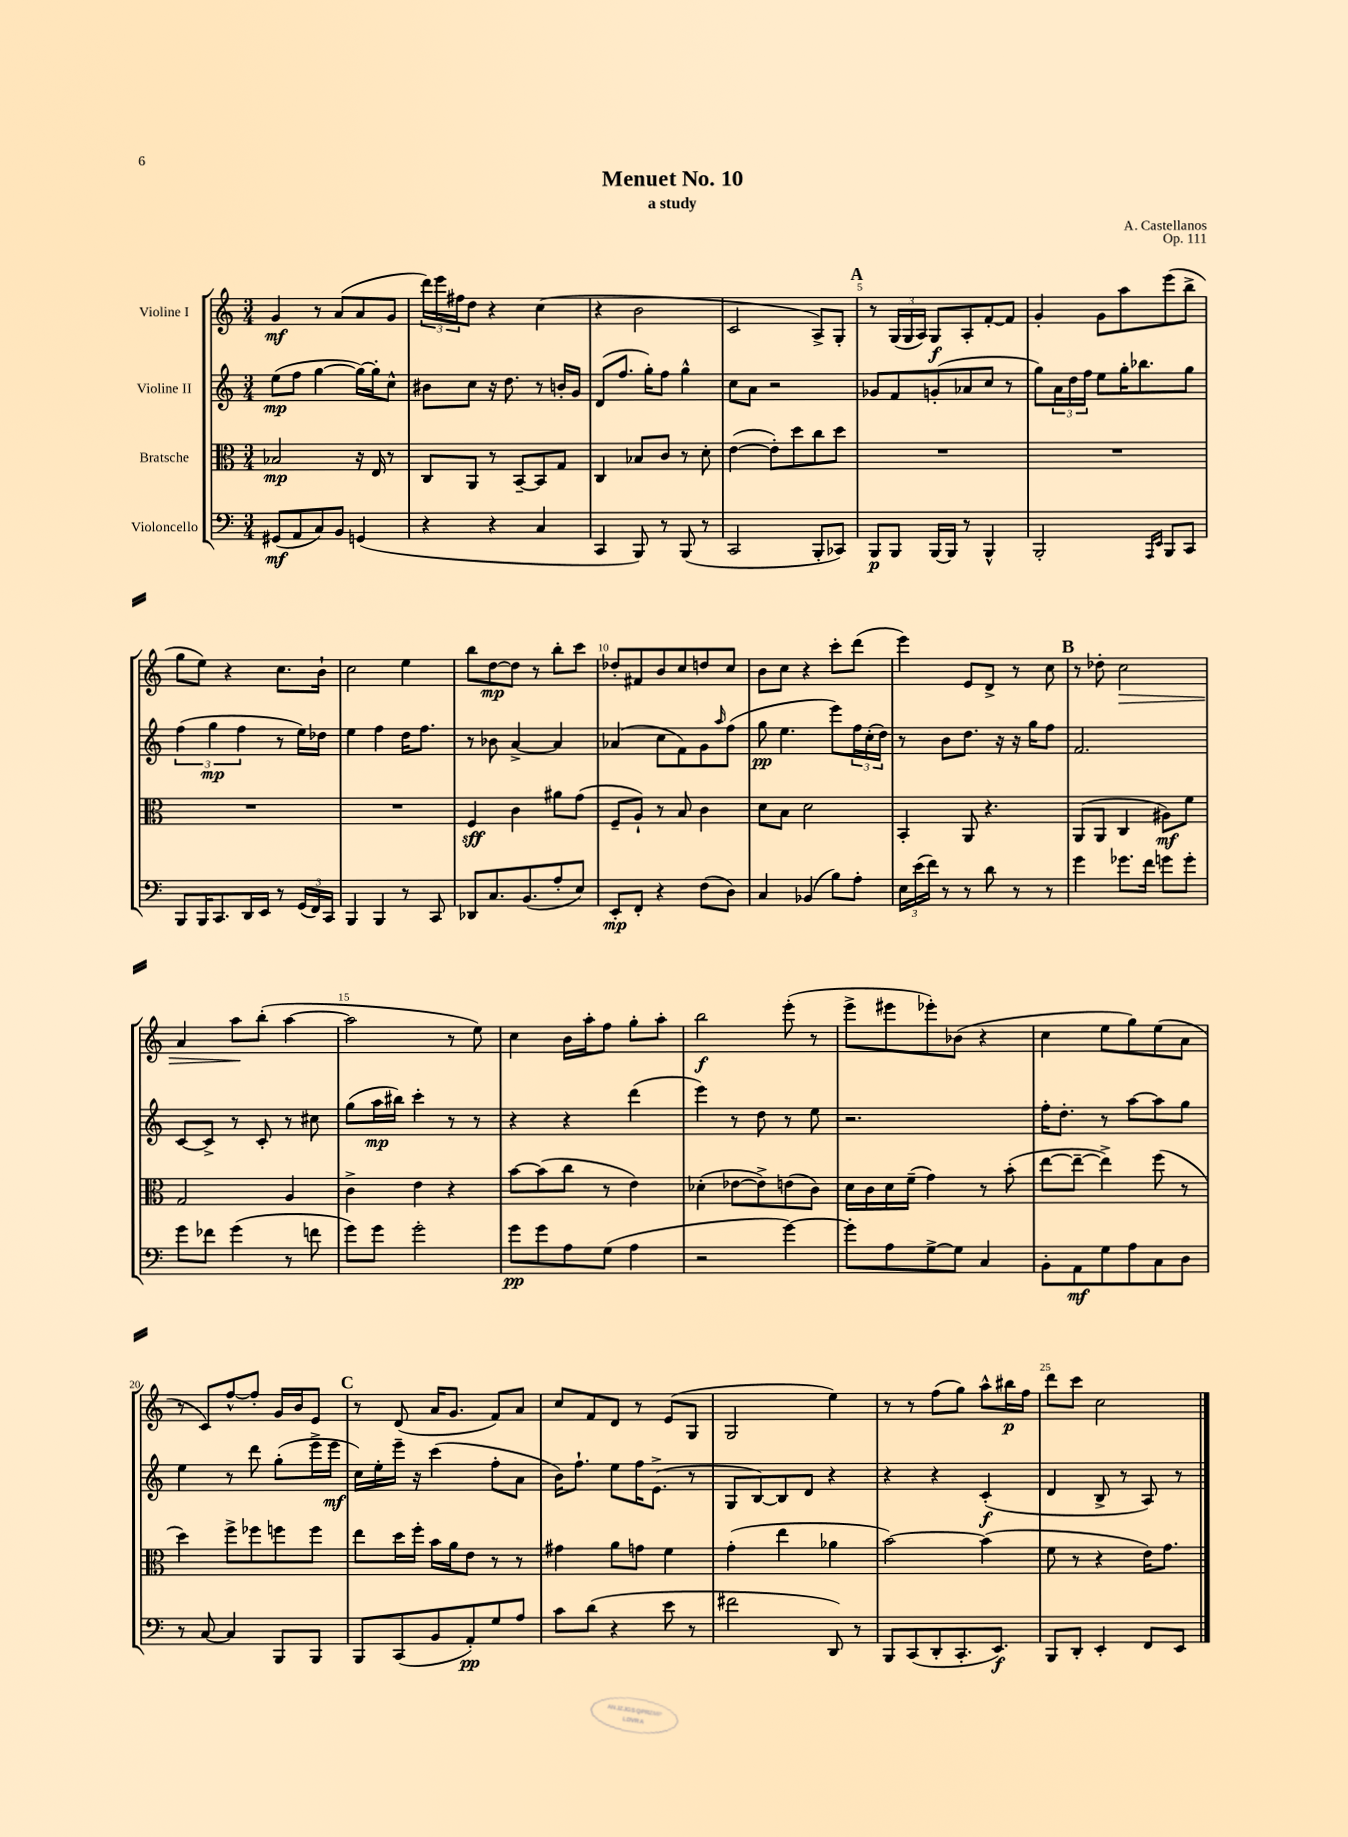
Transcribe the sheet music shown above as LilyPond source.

\header { title = "Menuet No. 10" composer = "A. Castellanos" subtitle = "a study" opus = "Op. 111" }
<<
\new StaffGroup <<
\new Staff = "s0" \with { instrumentName = "Violine I" } {
    \clef treble \key c \major \numericTimeSignature \time 3/4
    g'4\mf r8 a'8( a'8 g'8 |
    \tuplet 3/2 { d'''16) e'''16 fis''16 } d''8 r4 c''4( |
    r4 b'2 |
    c'2 a8->) g8-. |
    \mark \markup { \bold "A" } r8 \tuplet 3/2 { g16( g16 a16) } g8\f a8-. f'8~-. f'8 |
    g'4-. g'8 a''8 e'''8( b''8-> |
    g''8 e''8) r4 c''8. b'16-! |
    c''2 e''4 |
    b''8 d''8~\mp d''8 r8 b''8-. c'''8 |
    des''8-. fis'8 b'8 c''8 d''8 c''8 |
    b'8 c''8 r4 c'''8-. d'''8( |
    e'''4) e'8 d'8-> r8 c''8 |
    \mark \markup { \bold "B" } r8 des''8-. c''2\> |
    a'4 a''8\! b''8-.( a''4~ |
    a''2 r8 e''8) |
    c''4 b'16 a''16-. f''8 g''8-. a''8-. |
    b''2\f e'''8-.( r8 |
    e'''8-> eis'''8 ees'''8-.) bes'8( r4 |
    c''4 e''8 g''8) e''8( a'8 |
    r8 c'8) f''8~-^ f''8-. g'16 b'16 e'8 |
    \mark \markup { \bold "C" } r8 d'8( a'16 g'8. f'8) a'8 |
    c''8 f'8 d'8 r8 e'8( g8 |
    g2 e''4) |
    r8 r8 f''8( g''8) a''8-^ bis''16\p f''16 |
    d'''8 c'''8 c''2 \bar "|." |
}
\new Staff = "s1" \with { instrumentName = "Violine II" } {
    \clef treble \key c \major \numericTimeSignature \time 3/4
    e''8\mp( f''8 g''4~ g''16~) g''16-. c''8-^ |
    bis'8 c''8 r16 d''8. r8 b'16-. g'16 |
    d'8( f''8. g''16-.) f''8 g''4-^ |
    c''8 a'8 r2 |
    \mark \markup { \bold "A" } ges'8 f'8 g'8-.( aes'8 c''8 r8 |
    g''8) \tuplet 3/2 { a'16 d''16 f''16 } e''8 g''16-. bes''8. g''8 |
    \tuplet 3/2 { f''4( g''4\mp f''4 } r8 e''16) des''16 |
    e''4 f''4 d''16 f''8. |
    r8 bes'8 a'4~-> a'4 |
    aes'4( c''8 f'8) g'8 \grace { a''16 } f''8( |
    g''8\pp e''4. e'''8) \tuplet 3/2 { f''16 c''16-.( d''16) } |
    r8 b'8 d''8. r16 r16 g''16 f''8 |
    \mark \markup { \bold "B" } f'2. |
    c'8~ c'8-> r8 c'8-. r8 cis''8 |
    g''8( a''16\mp bis''16) c'''4-. r8 r8 |
    r4 r4 d'''4( |
    e'''4) r8 d''8 r8 e''8 |
    r2. |
    f''16-. d''8.-. r8 a''8~ a''8 g''8 |
    e''4 r8 d'''8 g''8-.( e'''16-> e'''16\mf |
    \mark \markup { \bold "C" } c''16) e''16-. e'''16-- r16 c'''4( f''8-. a'8 |
    b'16) f''8.-! e''8 f''16 e'8.->( r8 |
    g8 b8~) b8 d'8 r4 |
    r4 r4 c'4-.\f( |
    d'4 b8-> r8 a8) r8 \bar "|." |
}
\new Staff = "s2" \with { instrumentName = "Bratsche" } {
    \clef alto \key c \major \numericTimeSignature \time 3/4
    bes2\mp r16 e16 r8 |
    c8 a,8 r8 b,8~-- b,8 g8 |
    c4 bes8 c'8 r8 d'8-. |
    e'4~( e'8-.) d''8 c''8 d''8 |
    \mark \markup { \bold "A" } R2. |
    R2. |
    R2. |
    R2. |
    f4\sff c'4 ais'8 g'8( |
    f8-- a8-!) r8 b8 c'4 |
    d'8 b8 d'2 |
    b,4-. a,8 r4. |
    \mark \markup { \bold "B" } a,8( a,8 c4 ais8\mf) f'8 |
    g2 a4 |
    c'4-> e'4 r4 |
    b'8~ b'8( c''8 r8 e'4) |
    des'4-.( ees'8~ ees'8->) e'8( c'8) |
    d'16 c'16 d'16 f'16--( g'4) r8 b'8-.( |
    e''8~ e''8~-- e''4->) f''8( r8 |
    d''4) f''8-> fes''8 f''8 f''8 |
    \mark \markup { \bold "C" } e''8 d''16 f''16-. b'16 a'16 e'8 r8 r8 |
    gis'4 a'8 g'8 f'4 |
    g'4-.( e''4 aes'4 |
    b'2~) b'4( |
    f'8 r8 r4 e'16) g'8. \bar "|." |
}
\new Staff = "s3" \with { instrumentName = "Violoncello" } {
    \clef bass \key c \major \numericTimeSignature \time 3/4
    gis,8\mf( a,8 c8) b,8 g,4( |
    r4 r4 c4 |
    c,4 b,,8) r8 b,,8( r8 |
    c,2 b,,8-. ces,8) |
    \mark \markup { \bold "A" } b,,8\p b,,8 b,,16~ b,,16 r8 b,,4-^ |
    b,,2-. \grace { a,,16 e,16 } b,,8 c,8 |
    b,,8 b,,16 c,8. d,16 e,16 r8 \tuplet 3/2 { g,16( f,16) c,16 } |
    b,,4 b,,4 r8 c,8 |
    des,8 c8. b,8.( a8-. e8) |
    e,8-.\mp f,8-. r4 f8( d8) |
    c4 bes,4( b8) a8-. |
    \tuplet 3/2 { e16 e'16( f'16) } r8 r8 d'8 r8 r8 |
    \mark \markup { \bold "B" } g'4 ges'8. f'16 g'8 g'8-. |
    g'8 fes'8 g'4( r8 f'8 |
    g'8) g'8 g'2-. |
    g'8\pp g'8 a8 g8( a4 |
    r2 g'4~) |
    g'8-. a8 g8~-> g8 c4 |
    b,8-. a,8\mf g8 a8 c8 d8 |
    r8 c8~ c4 b,,8 b,,8 |
    \mark \markup { \bold "C" } b,,8 c,8( b,8 a,8-.\pp) g8 a8 |
    c'8 d'8( r4 e'8 r8 |
    fis'2 d,8) r8 |
    b,,8 c,8( d,8-. c,8.-. e,8.\f) |
    b,,8 d,8-. e,4-. f,8 e,8 \bar "|." |
}
>>
>>
\layout { \context { \Score \override BarNumber.break-visibility = ##(#f #t #t) barNumberVisibility = #(every-nth-bar-number-visible 5) } }
